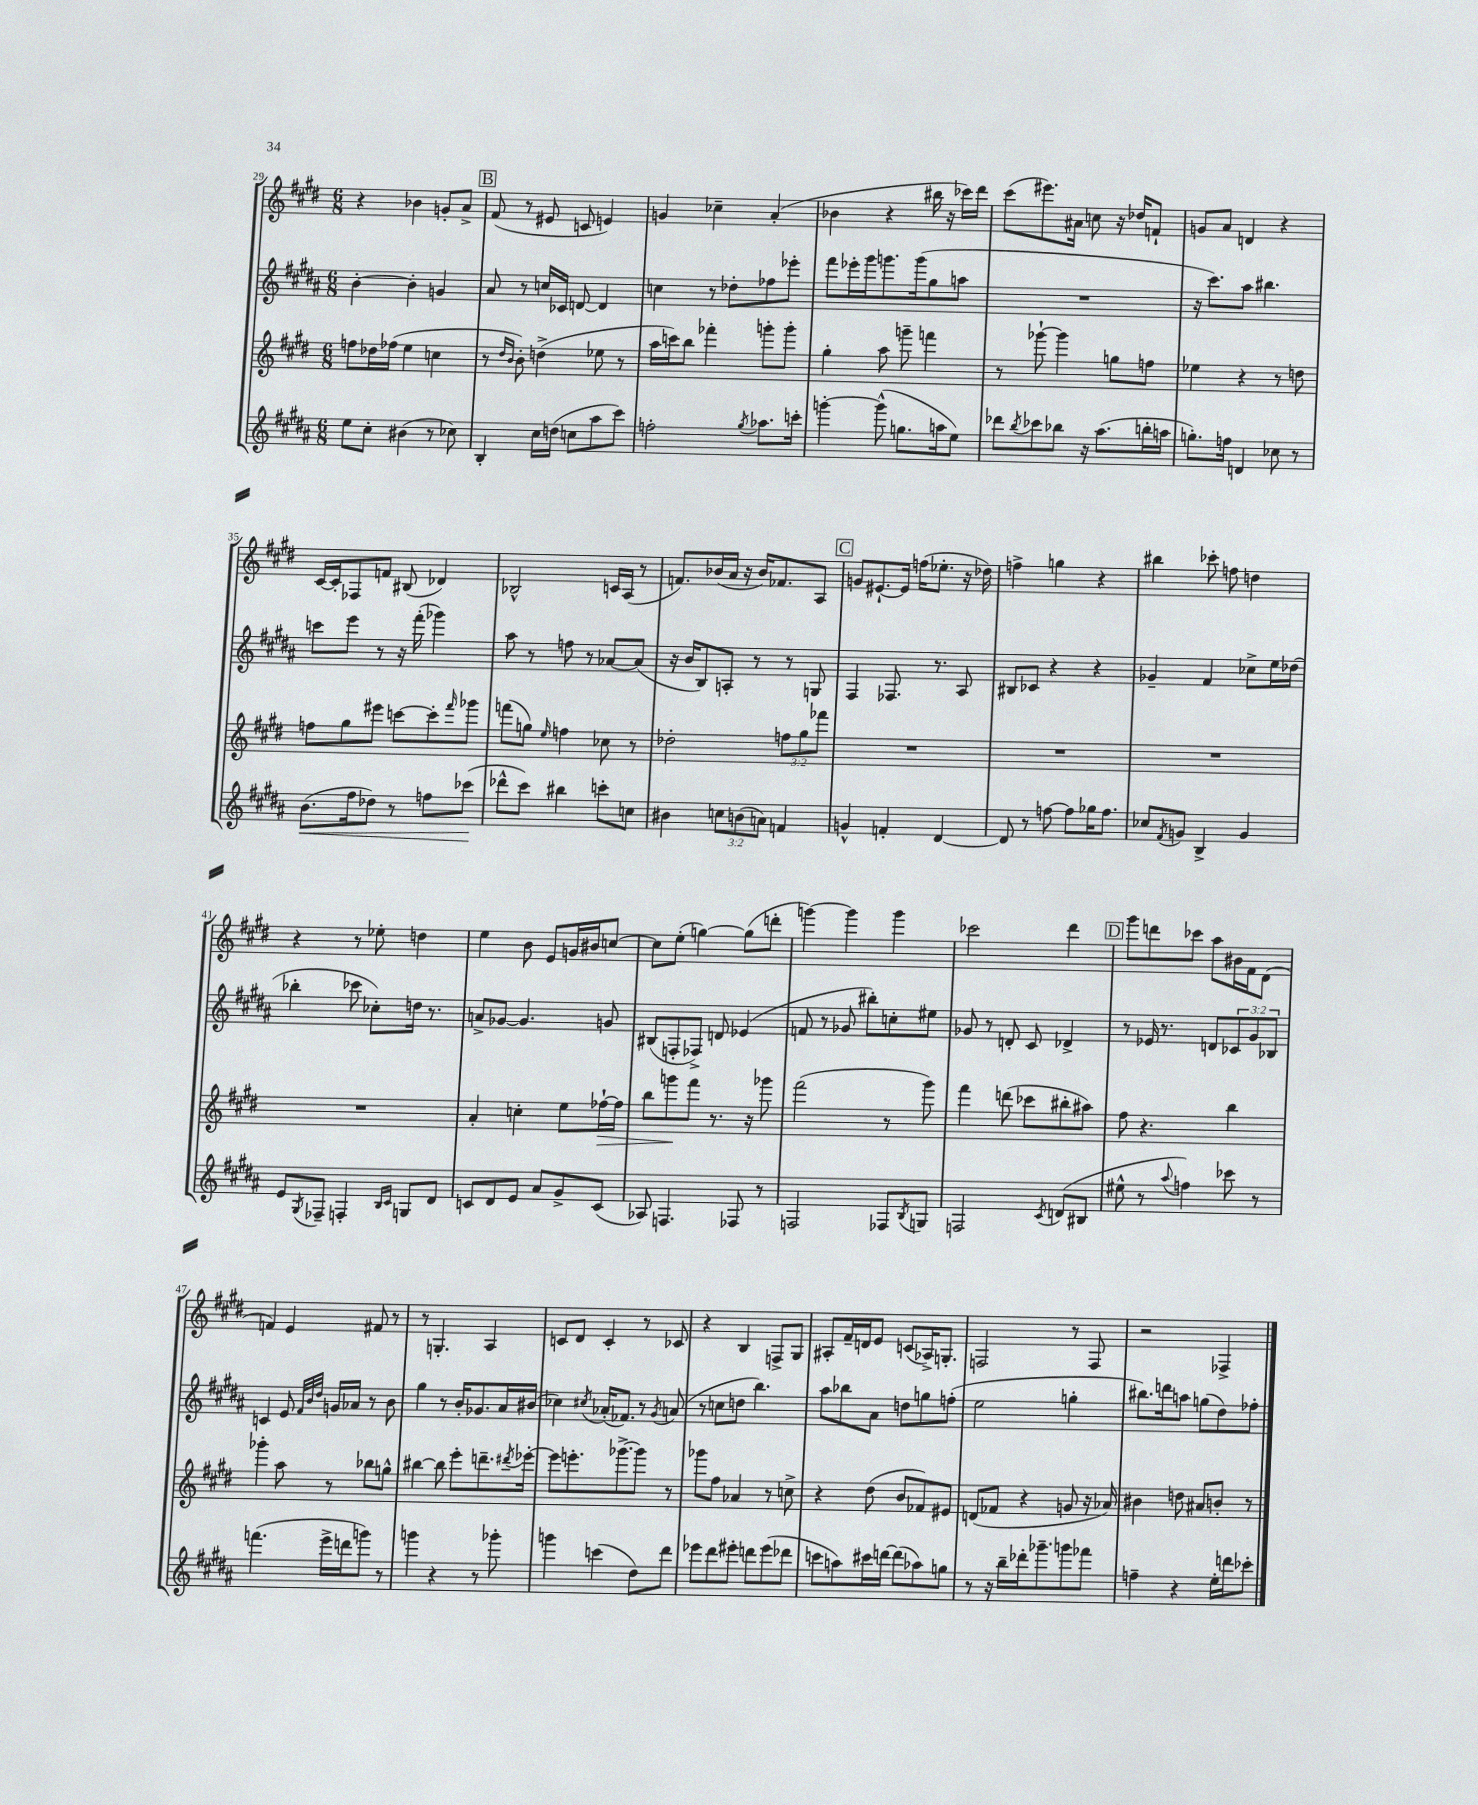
<<
\new StaffGroup <<
\new Staff = "s0" {
    \clef treble \key e \major \numericTimeSignature \time 6/8
    r4 bes'4 g'8-. a'8-> |
    \mark \markup { \box "B" } fis'8( r8 eis'8 c'8 e'4) |
    g'4 ces''4-- a'4-.( |
    bes'4 r4 bis''16 r16 ces'''16) dis'''16 |
    cis'''8( eis'''8.) ais'16 c''8 r16 des''16 f'8-! |
    g'8 a'8 d'4 r4 |
    cis'16~ cis'16-. fes8 f'8 bis8( des'4) |
    bes2-^ c'16 a16( r8 |
    f'8.) bes'16( a'16 r16 bes'16) fes'8. a8 |
    \mark \markup { \box "C" } g'8 eis'8.~-! eis'16 f''16( ees''8.-. r16 des''16) |
    f''4-> g''4 r4 |
    bis''4 ces'''8-. f''8 d''4 |
    r4 r8 ees''8-. d''4 |
    e''4 b'8 e'8 g'16 bis'16 c''8~ |
    c''8 e''8-.( g''4~) g''8( d'''8-. |
    g'''4~) g'''4 g'''4 |
    ces'''2 dis'''4 |
    \mark \markup { \box "D" } gis'''8 d'''8 ces'''8 a''8 bis'16 fis'16 dis'8( |
    f'4) e'4 fis'8 r8 |
    r8 g4.-. a4 |
    c'8 dis'8 c'4-. r8 ces'8 |
    r4 b4 f8-> gis8 |
    ais8-. fis'16-- d'16 e'8 c'8( aes16->) g8.-. |
    f2 r8 f8 |
    r2 fes4-> \bar "|." |
}
\new Staff = "s1" {
    \clef treble \key b \major \numericTimeSignature \time 6/8 \override Staff.TupletNumber.text = #tuplet-number::calc-fraction-text
    b'4~-. b'4-. g'4 |
    \mark \markup { \box "B" } ais'8 r8 c''16 ces'16 d'8~ d'4 |
    c''4 r8 des''8-. fes''8 ees'''8-. |
    fis'''8 ees'''16-. gis'''16 g'''8. g'''16( gis''8 a''8 |
    R2. |
    r16 cis'''8.) ais''8 bis''4. |
    c'''8 e'''8 r8 r16 fis'''16-.( ges'''4) |
    ais''8 r8 f''8 r8 aes'8~ aes'8( |
    r16 b'16 b8) a8-. r8 r8 g8 |
    \mark \markup { \box "C" } fis4 fes8. r8. ais8 |
    bis8 ces'8 r4 r4 |
    ges'4-- fis'4 ces''8-> e''16 des''16( |
    bes''4-. ces'''8 ces''8-.) d''16 r8. |
    a'8-> ges'8~ ges'4. g'8 |
    bis8( f8-. fes8->) d'8 ees'4( |
    f'8 r8 ges'8 bis''8-.) c''8-. eis''8 |
    ges'8 r8 d'8-. cis'8 des'4-> |
    \mark \markup { \box "D" } r8 ees'16 r8. d'8 \tuplet 3/2 { ces'8 gis'8 bes8 } |
    c'4 e'8 \grace { fis'32 b'32 dis''32 } g'16 aes'16 r8 b'8 |
    gis''4 r8 b'16-. ges'8. ais'16 bis'16( |
    ces''4) \acciaccatura { cis''8 } aes'16-.( fes'8.) r8 \acciaccatura { gis'8 } a'8( |
    r8 c''8 d''8 b''4.) |
    ais''8 bes''8 ais'8 d''8 g''8 f''8-.( |
    e''2 g''4-. |
    bis''8.) d'''16 a''8 g''8( dis''8) fes''8-. \bar "|." |
}
\new Staff = "s2" {
    \clef treble \key e \major \numericTimeSignature \time 6/8 \override Staff.TupletNumber.text = #tuplet-number::calc-fraction-text
    f''8 des''16 fes''16( e''4 c''4 |
    \mark \markup { \box "B" } r8 \grace { dis''16 b'16 } b'8-.) d''4->( ees''8 r8 |
    a''16 c'''16) b''8 fes'''4-. g'''8-. g'''8-. |
    gis''4-. a''8 g'''8-- f'''4 |
    r8 ges'''8~-! ges'''4 g''8 f''8 |
    ees''4 r4 r8 d''8 |
    f''8 gis''8 eis'''8 c'''8~ c'''8-. \grace { fis'''16 } ges'''8 |
    f'''8( g''8) \grace { e''16 } f''4 ces''8 r8 |
    des''2-. \tuplet 3/2 { f''8 gis''8 fes'''8 } |
    \mark \markup { \box "C" } R2. |
    R2. |
    R2. |
    R2. |
    a'4-. c''4-. e''8 fes''16~-!\> fes''16 |
    b''8 g'''8\! fis'''8 r8. r16 ges'''8 |
    fis'''2( r8 gis'''8) |
    fis'''4 d'''8( ces'''8 bis''8-. ais''8) |
    \mark \markup { \box "D" } fis''8 r4. b''4 |
    ges'''4-. a''8 r8 bes''8 g''8-^ |
    bis''4~ bis''8 e'''8-. d'''8.-- \acciaccatura { dis'''8 } ees'''16~-. |
    ees'''8 e'''8.-. ges'''8.~-> ges'''8 r8 |
    ges'''8 fis''8 aes'4 r8 c''8-> |
    r4 dis''8( b'8 fes'8) eis'8 |
    d'8( fes'8 r4 g'8 r16 aes'16) |
    bis'4 d''8 ais'8 b'8-. r8 \bar "|." |
}
\new Staff = "s3" {
    \clef treble \key b \major \numericTimeSignature \time 6/8 \override Staff.TupletNumber.text = #tuplet-number::calc-fraction-text
    e''8 cis''8-. bis'4( r8 ces''8) |
    \mark \markup { \box "B" } b4-. cis''16 d''16( c''8 ais''8 cis'''8) |
    f''2-. \acciaccatura { gis''8 } aes''8. c'''16-. |
    g'''4~-. g'''8-^( g''8. a''16 e''8) |
    des'''8 \acciaccatura { b''8 } ces'''8 bes''8 r16 ais''8.( b''16-. a''16 |
    g''8.-.) f''16 d'4 ces''8 r8 |
    b'8.\<( fis''16 des''8) r8 f''8 ces'''8\!( |
    des'''8-^ cis'''8) bis''4 c'''8-. c''8 |
    bis'4 \tuplet 3/2 { c''8 b'8( a'8) } f'4 |
    \mark \markup { \box "C" } g'4-^ f'4-. dis'4~ |
    dis'8 r8 f''8~ f''8 ges''16 f''8. |
    ces''8 \acciaccatura { fis'8 } g'8 b4-> g'4 |
    e'8 \acciaccatura { gis8 } fes8-- f4-. \grace { b16 cis'16 } g8 dis'8 |
    c'8 dis'8 e'8 ais'8 gis'8-> c'8( |
    aes8) f4. fes8 r8 |
    f2 fes8 \acciaccatura { b8 } g8 |
    f2 \acciaccatura { cis'8 } d'8( bis8 |
    \mark \markup { \box "D" } eis''8-^ r8 \appoggiatura { ais''8 } f''4) ces'''8 r8 |
    f'''4.( e'''16-> d'''16 g'''8) r8 |
    g'''4 r4 r8 ges'''8-. |
    g'''4 c'''4( dis''8) dis'''8 |
    ees'''8 dis'''8 eis'''8-. d'''8 eis'''8( des'''8 |
    c'''8 a''8) cis'''16 d'''16~ d'''8( aes''8) g''8 |
    r8 r16 b''16-- des'''16-. ges'''8.-- g'''8 fes'''8 |
    f''4-- r4 e''16-. d'''16 ces'''8-. \bar "|." |
}
>>
>>
\layout { \context { \Score currentBarNumber = #29 } }
